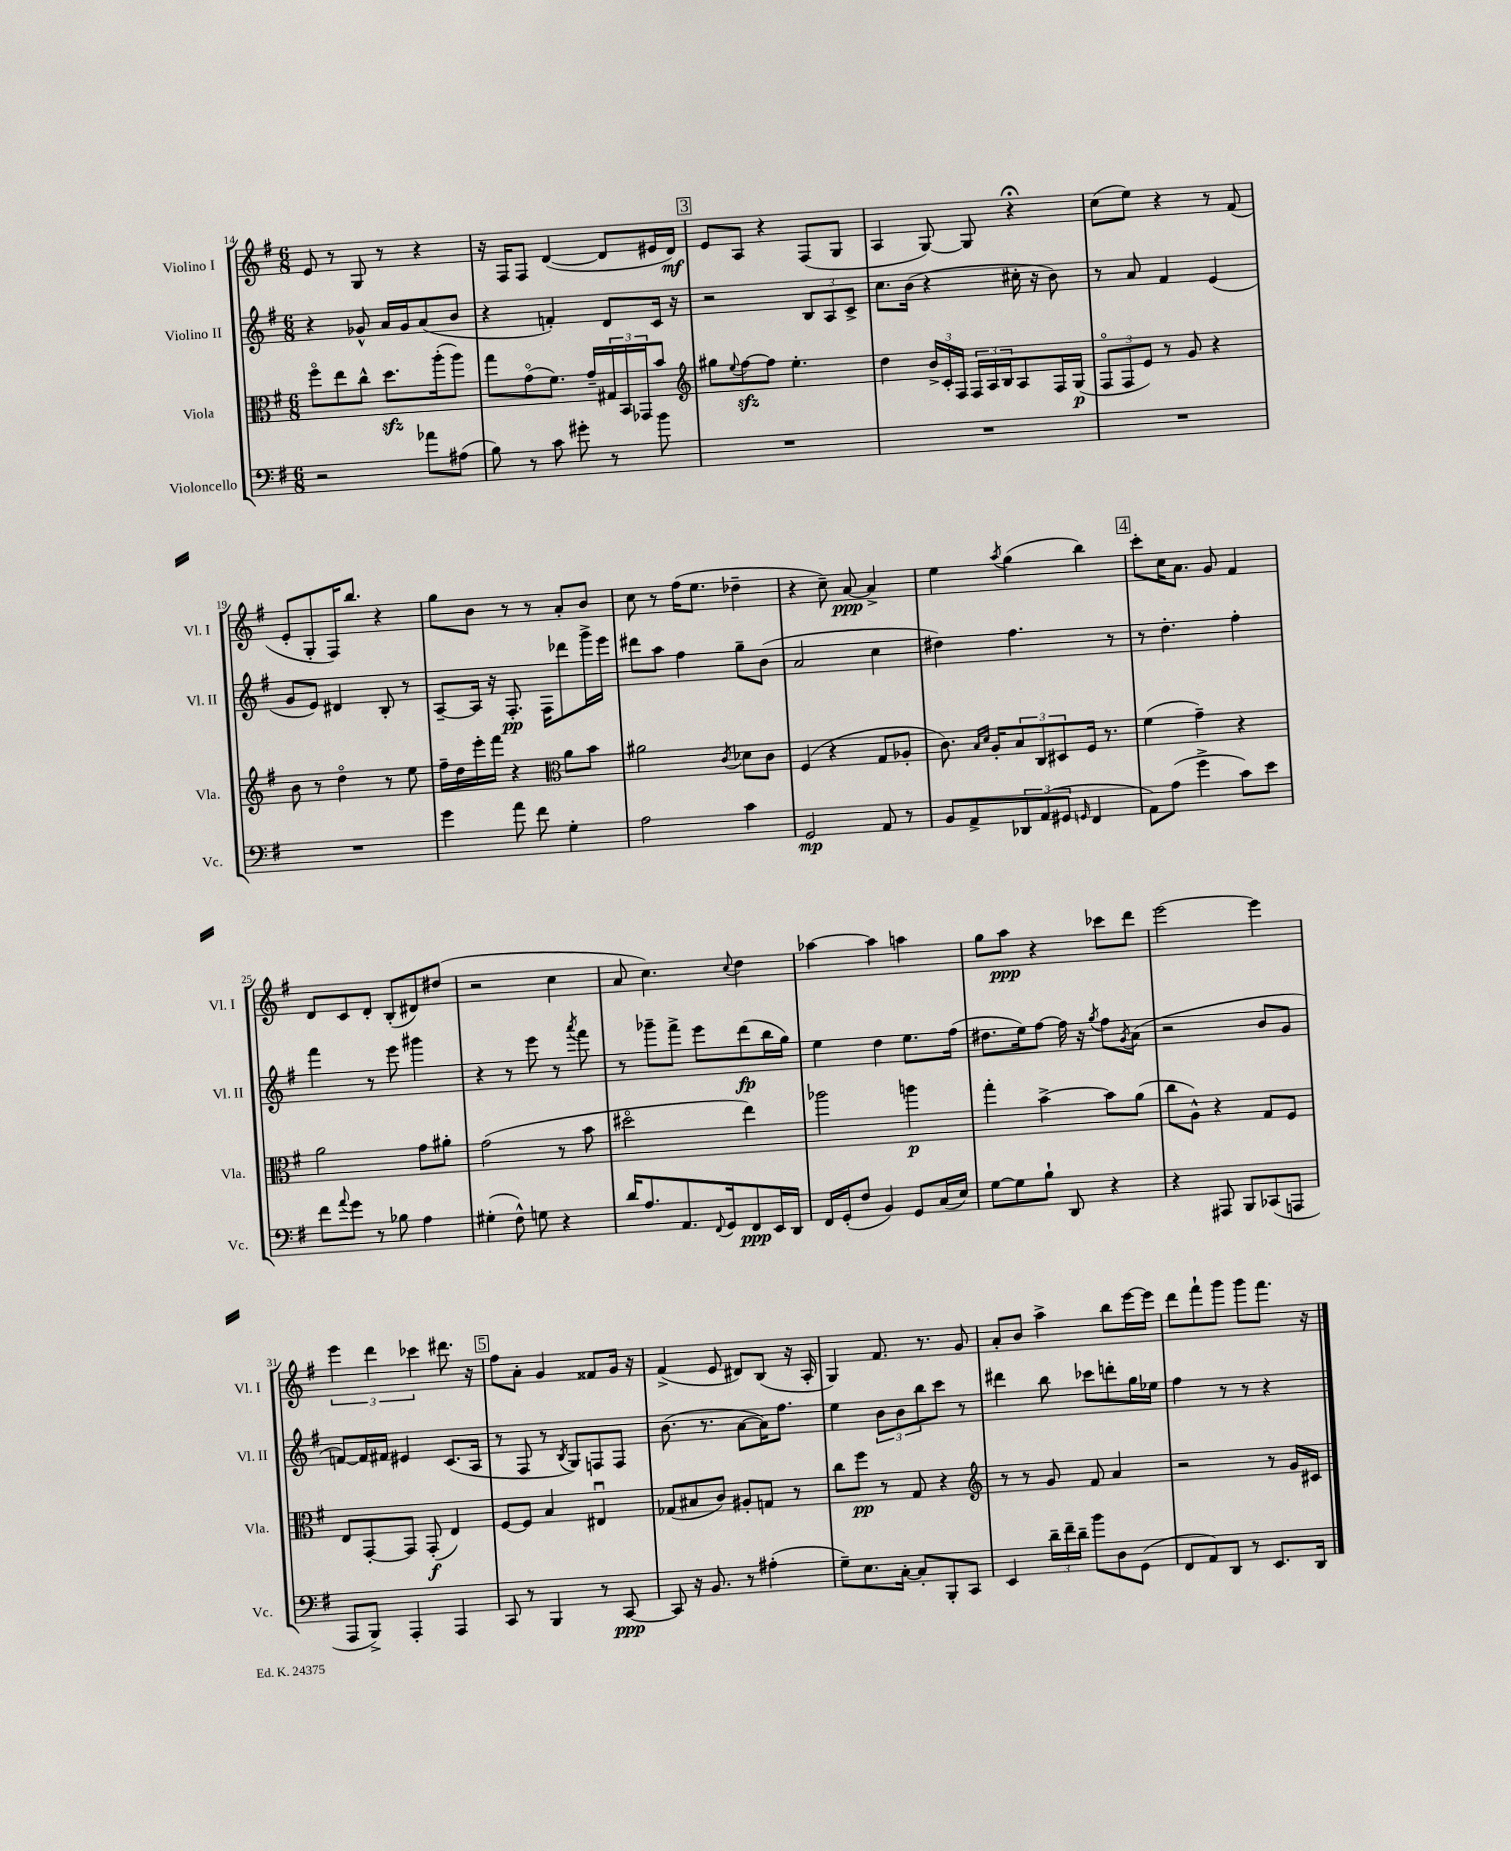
<<
\new StaffGroup <<
\new Staff = "s0" \with { instrumentName = "Violino I" shortInstrumentName = "Vl. I" } {
    \clef treble \key g \major \numericTimeSignature \time 6/8
    e'8 r8 g8 r8 r4 |
    r16 fis16 fis8 d'4~( d'8 eis'16 d'16\mf) |
    \mark \markup { \box "3" } e'8 a8 r4 fis8( g8 |
    a4 g8~) g8 r4\fermata |
    c''8( e''8) r4 r8 fis'8( |
    e'8-. g8-. fis16) b''8. r4 |
    g''8 b'8 r8 r8 a'8-. b'8 |
    c''8 r8 fis''16( e''8. des''4-- |
    r4 c''8--) a'8~\ppp a'4-> |
    e''4 \acciaccatura { a''8 } g''4( b''4) |
    \mark \markup { \box "4" } c'''8-. c''16 a'8. g'8 fis'4 |
    d'8 c'8 d'8-. b8-.( dis'8) dis''8( |
    r2 c''4 |
    a'8 c''4.) \appoggiatura { c''8 } d''4 |
    aes''4~ aes''4 a''4 |
    g''8 a''8\ppp r4 ces'''8 d'''8 |
    e'''2~ e'''4 |
    \tuplet 3/2 { e'''4 d'''4 ces'''4 } dis'''8. r16 |
    \mark \markup { \box "5" } fis''8 a'8-. g'4 fisis'8 g'16 r16 |
    fis'4->( e'8 dis'8) b8( r16 a16-. |
    g4) fis'8. r8. g'8 |
    a'8-. b'8 a''4-> b''8 e'''16~ e'''16 |
    d'''8 fis'''8-! g'''8 g'''8 fis'''8. r16 \bar "|." |
}
\new Staff = "s1" \with { instrumentName = "Violino II" shortInstrumentName = "Vl. II" } {
    \clef treble \key g \major \numericTimeSignature \time 6/8
    r4 ges'8-^ a'16 ges'16 a'8( b'8 |
    r4 f'4-.) d'8 c'16 r16 |
    \mark \markup { \box "3" } r2 \tuplet 3/2 { b8 a8 c'8-> } |
    c''8. b'16( r4 cis''16-. r16 b'8) |
    r8 a'8 fis'4 e'4( |
    g'8 e'8) dis'4 b8-. r8 |
    a8~-- a16 r16 fis8.-.\pp fis16 des'''8 g'''16-> e'''16 |
    dis'''8 a''8 fis''4 g''8-- b'8( |
    a'2 c''4 |
    dis''4) fis''4. r8 |
    \mark \markup { \box "4" } r8 d''4.-. fis''4-. |
    fis'''4 r8 e'''8 gis'''4 |
    r4 r8 e'''8 r8 \acciaccatura { a'''8 } fis'''8 |
    r8 ges'''8-- fis'''8-> e'''8 d'''8\fp( b''16 g''16) |
    e''4 d''4 e''8. fis''16( |
    dis''8. e''16) fis''8~ fis''16 r16 \acciaccatura { g''8 } fis''8 \acciaccatura { g'8 } a'8( |
    r2 b'8 g'8 |
    f'8~) f'16 fis'16 eis'4 c'8.( a16 |
    \mark \markup { \box "5" } r8 fis8 r8 \acciaccatura { b8 } g8) f8 f8 |
    b'8.( r8. a'8~ a'16) fis''8. |
    e''4 \tuplet 3/2 { b'8 b'8 b''8 } c'''8 r8 |
    dis'''4 b''8 ces'''8 d'''8-. g''16 ees''16 |
    fis''4 r8 r8 r4 \bar "|." |
}
\new Staff = "s2" \with { instrumentName = "Viola" shortInstrumentName = "Vla." } {
    \clef alto \key g \major \numericTimeSignature \time 6/8
    fis''8\flageolet e''8 c''8-^ d''8.\sfz a''16-.( a''8) |
    g''8 g'8\flageolet( fis'8.) g'16-- \tuplet 3/2 { gis16 b,16 ges,16 } b'8 |
    \mark \markup { \box "3" } \clef treble gis''8 \appoggiatura { e''8 } fis''8~\sfz fis''8 e''4.-. |
    d''4 \tuplet 3/2 { b'16-> c'16-. fis16 } \tuplet 3/2 { fis16 a16 b16 } a8 fis16 g16\p( |
    \tuplet 3/2 { fis8\flageolet fis8 e'8) } r8 g'8 r4 |
    b'8 r8 d''4\flageolet r8 e''8 |
    fis''16-- d''16 e'''16-. fis'''16 r4 \clef alto a'8 b'8 |
    ais'2 \acciaccatura { c'8 } des'8 c'8 |
    fis4( r4 g8 aes8-. |
    c'8.) \grace { b16 d'16 } a16-. \tuplet 3/2 { b8 c8 dis8 } fis16 r8. |
    \mark \markup { \box "4" } fis'4( g'4--) r4 |
    a'2 g'8 ais'8-. |
    g'2( r8 b'8 |
    dis''2\flageolet e''4) |
    aes''2 a''4\p |
    g''4-. b'4~-> b'8 a'8( |
    c''8 a8-^) r4 g8 fis8 |
    e8 g,8~-. g,8 g,8-.\f( e4) |
    \mark \markup { \box "5" } fis8~ fis8 b4 eis4\downbow |
    ges8( bis8 c'8) ais8-. g8 r8 |
    c''8 fis''8\pp r8 g8 r4 |
    \clef treble r8 r8 g'8 fis'8 a'4 |
    r2 r8 g'16 cis'16 \bar "|." |
}
\new Staff = "s3" \with { instrumentName = "Violoncello" shortInstrumentName = "Vc." } {
    \clef bass \key g \major \numericTimeSignature \time 6/8
    r2 aes'8 ais8( |
    b8) r8 c'8 gis'8-. r8 b'8 |
    \mark \markup { \box "3" } R2. |
    R2. |
    R2. |
    R2. |
    g'4 a'8 fis'8 g4-. |
    a2 c'4 |
    g,2\mp a,8 r8 |
    b,8 a,8-> \tuplet 3/2 { des,8 a,8( gis,8 } \grace { g,16 } fis,4 |
    \mark \markup { \box "4" } a,8) a8( g'4-> c'8) e'8 |
    fis'8 \appoggiatura { a'8 } g'8 r8 bes8 a4 |
    gis4-.( fis8-^) g8 r4 |
    d'16 a8. a,8. \appoggiatura { fis,8 } g,16 fis,8\ppp e,16 d,16 |
    fis,16 g,16-.( fis8 b,4) g,8 c16( e16) |
    g8~ g8 b8-! d,8 r4 |
    r4 ais,,8 b,,8 ces,8( a,,8 |
    a,,8 b,,8->) a,,4-. a,,4 |
    \mark \markup { \box "5" } c,8 r8 b,,4 r8 c,8~\ppp |
    c,8 r16 b,8. r8 ais4-.( |
    g8--) e8. c16~-. c8-. b,,8-. c,8 |
    e,4 \tuplet 3/2 { d'16-- fis'16-- d'16-- } b'8 d8 g,8( |
    fis,8 a,8) d,8 r8 e,8. d,16 \bar "|." |
}
>>
>>
\layout { \context { \Score currentBarNumber = #14 } }
